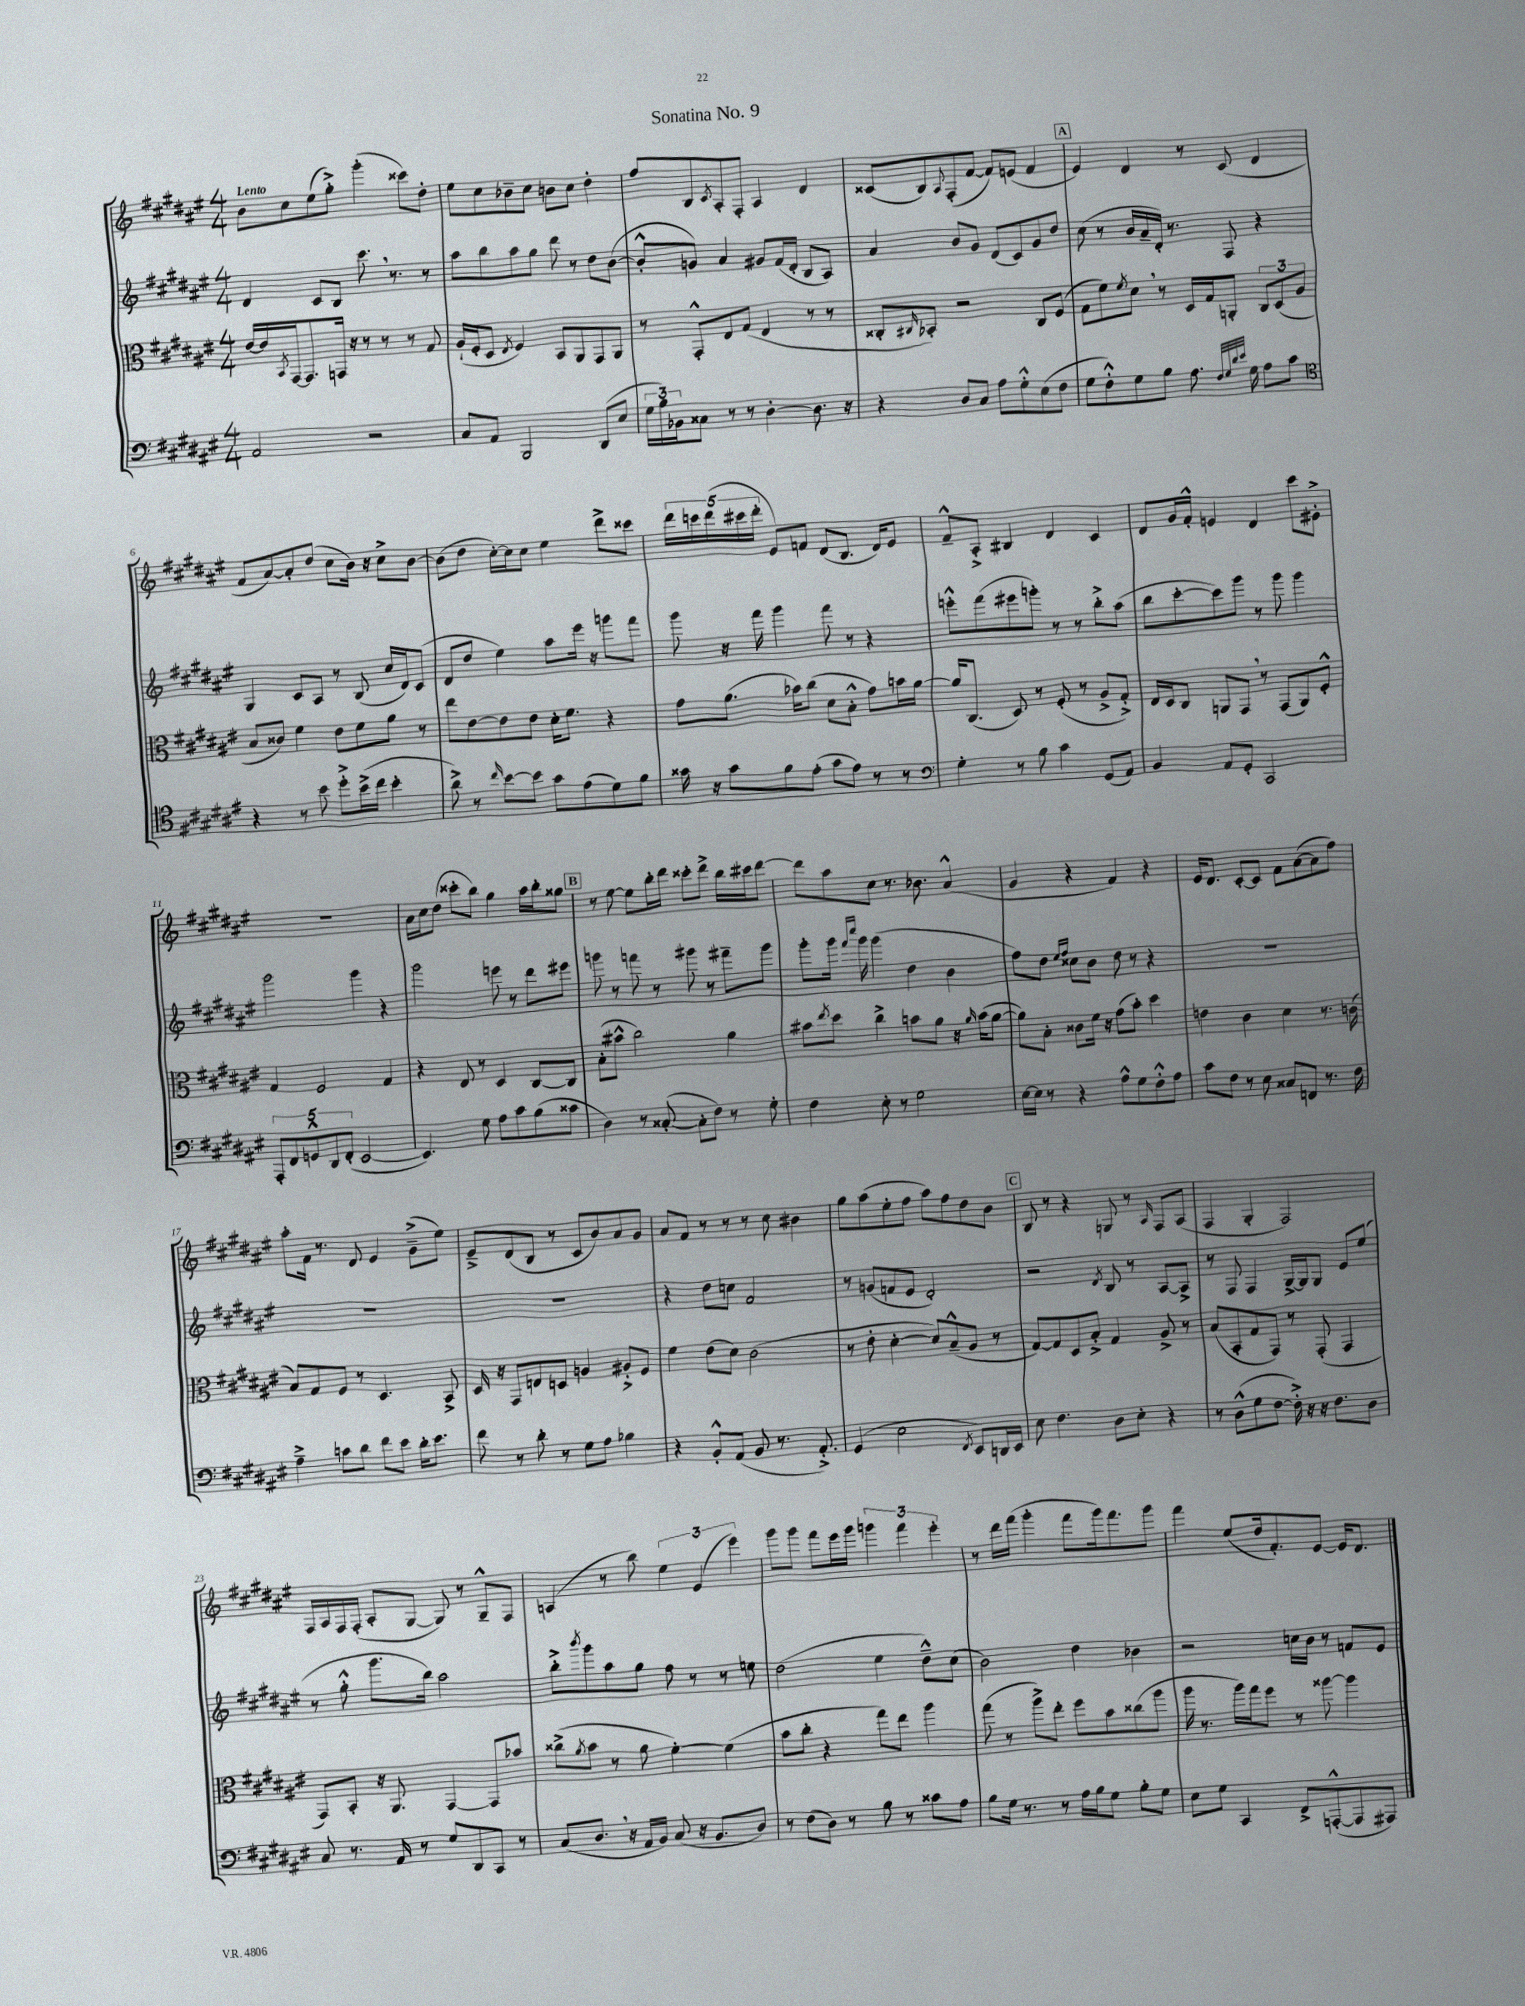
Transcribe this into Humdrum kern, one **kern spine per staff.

**kern	**kern	**kern	**kern
*part4	*part3	*part2	*part1
*staff4	*staff3	*staff2	*staff1
*clefF4	*clefC3	*clefG2	*clefG2
*k[f#c#g#d#a#e#]	*k[f#c#g#d#a#e#]	*k[f#c#g#d#a#e#]	*k[f#c#g#d#a#e#]
*M4/4	*M4/4	*M4/4	*M4/4
=1	=1	=1	=1
!	!	!	!LO:TX:a:B:t=Lento
2AA#/	[16e#/LL	4d#/	8b\L
.	16e#/]	.	.
.	8qBB/	.	.
.	[16GG#/J	.	8cc#\
.	8.GG#/]	.	.
.	.	8c#/L	(8ee#\
.	16GGn/Jk	8B/J	8gg#'^\J)
.	16r	.	.
2r	8r	8.ccc#,\	(4ggg#'\
.	8r	.	.
.	.	8.r	.
.	8r	.	8ccc##X\L)
.	8G#/	8r	8dd#'\J
=2	=2	=2	=2
8C#/L	(16A#`/LL	8aa#\L	8ee#\L
.	16F#'/J	.	.
8AA#/J	8D#/J	8bb\	8cc#\
.	8qE#/	.	.
2BBB/	4F#/)	8aa#\	8b-X~\
.	.	8gg#\J	8cc#\J
.	8BB/L	8ddd#\	8bn\L
.	8AA#/	8r	8cc#\J
(8DD#/L	8GG#/	8dd#\L	4dd#'\
8E#/J	8AA#/J	([8b\J	.
=3	=3	=3	=3
24G#\LL	8r	8b'^^/L]	8ff#/L
24B\)	.	.	.
24BB-X\J	.	.	.
8C##X\J	8GG#'^^/L	8gn/J)	8B/
.	.	.	8qc#/
8r	8E#/	4a#/	8A#'/
8r	(8G#/J	.	8F#'/J
[4D#'\	4E#/	8g#X/L	4A#/
.	.	(16f#/L	.
.	.	16d#'/JJ	.
8.D#\]	8r	8B/L	4d#/
.	8r	8A#/J)	.
16r	.	.	.
=4	=4	=4	=4
4r	8C##X'/L	4a#/	(8c##X/L
.	16qqC#X/	.	.
.	8BB-X'/J)	.	8B/)
.	.	.	8qqA#/
8D#/L	2r	8b/L	(8F#'/
8C#/J	.	8g#/J	[8f#/J
8A#\L	.	(8d#/L	8f#/L])
8G#'^^\	.	8c#/)	(8en/J
(8E#\	8C#/L	8g#/	4f#/
8F#\J	(8F#/J	8dd#/J	.
!!LO:REH:place=s1:t=A
=5	=5	=5	=5
8G#\L	8G#\L	(8cc#\	4e#/)
8F#'^^\)	8f#\)	8r	.
.	8qf#/	.	.
8G#\	8d#,\J	16b/LL	4d#/
.	.	16a#~/	.
8B\J	8r	16d#'/JJ)	.
.	.	8.r	.
8.A#\	16D#/LL	.	8r
.	16G#/J	.	.
.	8AAn'/J	8F#/	(8c#/
32qqF#/LLL	.	.	.
32qqG#/	.	.	.
32qqd#/	.	.	.
32qqe#/JJJ	.	.	.
16G#\	.	.	.
8A#\L	12C#/L	4r	4d#/
.	(12D#/	.	.
8c#\J	.	.	.
.	12A#/J	.	.
!!LO:LB:g=z
=6	=6	=6	=6
*clefC4	*	*	*
4r	8B/L	4G#/	8f#/L
.	8c##X/J)	.	[8a#/)
8r	4f#\	8c#/L	8a#'/]
8b\	.	8A#/J	(8dd#/J
8dd#'^\L	8e#\L	8r	8cc#\L
(16b^\L	8f#\	(8B/	16b\Jk)
16cc#\JJ	.	.	16r
4b'\	8a#\J	16cc#/LL	8cc#^\L
.	.	16d#/J)	.
.	8r	(8c#/J	[8b\J
=7	=7	=7	=7
8a#^\)	8ee#\L	8d#/L	(8b\L]
8r	[8e#\	8dd#/J	8dd#\J
16qqcc#/	.	.	.
[8b\L	8e#\]	4ee#\)	[16cc#'\LL)
.	.	.	16cc#\J]
8b\J]	8e#\J	.	8cc#\J
8g#\L	16d#'\KL	8aa#\L	4ee#\
.	8.f#\J	.	.
(8e#\	.	16eee#\Jk	.
.	.	16r	.
8d#\)	4r	8gggn\L	8ddd#^\L
8f#\J	.	8fff#\J	8ccc##X\J
=8	=8	=8	=8
16g##X\	8g#\L	8ggg#\	20ddd#\LL
.	.	.	20cccn\
16r	.	.	.
.	.	.	(20ddd#\
8g##\L	(8.a#\J	16r	.
.	.	.	20ccc#X\
.	.	16fff#\	.
.	.	.	20ddd#'\JJ
8f#\	.	4ggg#\	8e#/L)
.	16b-X\KL)	.	.
(8e#'\J	(8cc#\J	.	8fn/J
8g##\L	8d#\L	8fff#\	(8d#/L
8e#\J)	8B'^^\J	8r	8.B/J
8r	8g#\L)	4r	.
.	.	.	16d#/KL)
8r	16bn\L	.	8e#/J
.	[16a#\JJ	.	.
=9	=9	=9	=9
*clefF4	*	*	*
4G#'\	16a#/KL]	8eeen'^^\L	8f#~^^/L
.	(8.C#/J	.	.
.	.	(8fff#\	8A#'^/J
8r	8D#/)	8eee#X\	4B#X/
8B\	8r	8gggn'\J)	.
4c#\	(8F#'/	8r	4d#/
.	8r	8r	.
(8GG#/L	8A#^/L	8bb'^\L	4c#/
8AA#/J)	8G#'^/J)	(8aa#\J	.
=10	=10	=10	=10
4BB/	16E#/LL	8bb\L	8d#/L
.	16D#/J	.	.
.	8C#/J	[8ccc#'\	16g#/L
.	.	.	16f#'^^/JJ
8AA#/L	8AAn/L	8ccc#\])	4en/
8GG#'/J	8GG#,/J	8ggg#\J	.
2CC#/	8r	8r	4d#/
.	(8GG#/L	8ggg#\	.
.	8AA/)	4ggg#\	8ccc#\L
.	8F#'^^/J	.	8e#X'^\J
!!LO:LB:g=z
=11	=11	=11	=11
10AAA#'/L	4G#/	2ggg#\	1r
10FF#/	.	.	.
10GGn^^/	.	.	.
.	2F#/	.	.
10DD#/	.	.	.
(10FF#'/J	.	.	.
[2EE#/	.	4ggg#\	.
.	4G#/	4r	.
=12	=12	=12	=12
4.EE#/])	4r	2ggg#\	16a#\LL
.	.	.	16cc#\J
.	.	.	(8dd#\J
.	8E#/	.	8ccc##X'\L
8G#\	8r	.	8bb\J)
8A#\L	4D#/	8eeen\	4gg#\
8c#\	.	8r	.
(8B\	[8C#/L	8ddd#\L	16aa#\LL
.	.	.	16bb'\J
8c##X\J	8C#/J]	8eee#X\J	8gg##X\J
!!LO:REH:place=s1:t=B
=13	=13	=13	=13
4D#\)	(8B'\L	8gggn\	8r
.	8b#X^^\J	8r	[8ee#\
8r	2cc#\)	8fffn\	8ee#\L]
([8C##X'/	.	8r	16bb'\L
.	.	.	16ddd#\JJ
8C##'\L]	.	8ggg#X\	8ccc##X'\L
8F#\J)	.	8r	8ddd#^\J
8r	4a#\	8fff#X~\L	16bb\LL
.	.	.	16ccc#X\J
8G#'\	.	8ggg#\J	[8ddd#\J
=14	=14	=14	=14
4F#\	8b#X\L	8ggg#'\L	8ddd#\L]
.	8qee#/	.	.
.	8dd#\J	16ggg#\Jk	8aa#\
.	.	16qqfff#/LL	.
.	.	16qqcccc#/JJ	.
.	.	16ggg#\	.
8E#'\	4cc#^\	(4ggg#\	8cc#\J
8r	.	.	8.r
2G#\	8bn\L	4dd#\	.
.	.	.	8.b-X\
.	8a#\J	.	.
.	16r	4b\	(4a#^^/
.	16qqa#/	.	.
.	(16b\KL	.	.
.	[8a#\J	.	.
=15	=15	=15	=15
[16E#\LL	8a#\L])	8ff#\L)	4g#/
16E#\JJ]	.	.	.
8r	8B'\J	8dd#\J	.
.	.	16qqee#/LL	.
.	.	16qqff#/JJ	.
4r	8c##X\L	8cc##X\L	4r
.	16f#\Jk	8b\J	.
.	16r	.	.
8A#^^\L	(8g#\L	8dd#\	4f#/)
8G#\	8b'\J)	8r	.
8F#'^^\	4dd#\	4r	4r
8A#\J	.	.	.
=16	=16	=16	=16
8c#\L	4en\	1r	16e#/KL
.	.	.	8.d#/J
8F#\J	.	.	.
8r	4c#\	.	[8c#'/L
8E#\	.	.	8c#/J]
8C##X/L	4d#\	.	8f#\L
8FFn/J	.	.	([8a#\
8.r	8.r	.	8a#\]
.	.	.	8ff#\J)
16F#\	(16cn\	.	.
!!LO:LB:g=z
=17	=17	=17	=17
4A#~^\	8B/L)	1r	8aa#'\L
.	8G#/	.	16f#\Jk
.	.	.	8.r
8cn\L	8F#/J	.	.
8d#\J	8r	.	8d#/
8f#\L	4.D#/	.	4e#/
8e#\J	.	.	.
16d#'\KL	.	.	(8g#~^\L
8.e#\J	.	.	.
.	8BB^/	.	8ee#\J)
=18	=18	=18	=18
8f#\	16D#/	1r	8e#~^/L
.	16r	.	.
8r	8GG#/L	.	(8d#/
8d#'\	8En/	.	8B/J
8r	8Dn/J	.	8r
8G#\L	4An/	.	8c#/L
8A#\J	.	.	8b/)
4B-X\	8A#X'^/L	.	8a#/
.	8F#/J	.	8g#/J
=19	=19	=19	=19
4r	4f#\	4r	8a#/L
.	.	.	8f#/J
8BB'^^/L	(8e#\L	8dd#\L	8r
(8AA#/J	8d#\J)	8ccn\J	8r
8BB/	(2c#\	2f#/	8r
8.r	.	.	8cc#\
.	.	.	4b#X\
8.AA#'^/)	.	.	.
=20	=20	=20	=20
(4GG#/	8r	8r	8gg#\L
.	8e#'\	(8gn/L	(8aa#\
2E#\	[4d#'\	8fn/	8ee#'\
.	.	8e#/J	8ff#\J
.	8d#/L])	2d#'/)	8aa#\L)
.	(8B~^^/	.	8ff#\
8qFF#/	.	.	.
8EE#/L)	8A#/J	.	8dd#\
16DDn/L	8r	.	8b\J
16EE#/JJ	.	.	.
!!LO:REH:place=s1:t=C
=21	=21	=21	=21
8E#\	[8G#/L)	2r	8B/
4.F#\	8G#/]	.	8r
.	8D#/	.	4r
.	8B'^/J	.	.
.	.	8qd#/	.
8D#\L	4G#/	8B/	8Gn/
8E#'\J	.	8r	8r
.	.	.	16qqA#/
4r	8A#^/	[8A#/L	8F#/L
.	8r	8A#^/J]	(8A#/J
=22	=22	=22	=22
8r	(8B/L	8r	4F#/
(8D#^^\L	8BB'/	8F#/	.
8G#\	8G#/	4F#/	4G#'/
[8F#\J	8GG#/J)	.	.
16F#'^\])	8r	[16G#^/LL	2F#/)
16r	.	16G#/J]	.
16r	(8GG#'/	8G#/J	.
8.F#\L	.	.	.
.	4GG#/	8e#/L	.
8D#\J	.	(8ee#/J	.
!!LO:LB:g=z
=23	=23	=23	=23
8C#/	8GG#/L)	8r	16F#/LL
.	.	.	16A#/
8.r	8BB'/J	8gg#'^^\	16F#/
.	.	.	(16F#'/JJ
.	16r	8.ggg#\L	8A#'/L
16AA#/	8.AA#/	.	.
8r	.	.	[8G#/J
.	.	16bb\Jk)	.
8G#/L	[4GG#/	2aa#\	8G#/])
8DD#/	.	.	8r
8CC#/J	8GG#/L]	.	8G#~^^/L
8r	8b-X/J	.	8F#/J
=24	=24	=24	=24
(8C#/L	(8cc##X^\L	8bb'^\L	(4An/
.	8qa#/	8qbbb/	.
8.D#,/J	8b\J	8ggg#\	.
.	8r	8aa#\	8r
16r	.	.	.
16AA#/LL	8a#\	8gg#\J	8bb\)
16BB/JJ)	.	.	.
(8C#/	[4f#'\)	8ff#\	6ee#\
16r	.	8r	.
.	.	.	(6e#/
8.BB/L	.	.	.
.	(4f#\]	8r	.
.	.	.	6eee#\)
8D#/J)	.	8een\	.
=25	=25	=25	=25
8r	8b\L	(2dd#\	8ggg#\L
(8F#\L	8cc#'\J	.	8ggg#\J
8D#\J)	4r	.	8fff#\L
8r	.	.	16eee#\L
.	.	.	16ggg#\JJ
8B\	8gg#\L)	4ee#\	6gggn\
8r	8ee#\J	.	.
.	.	.	6fff#\
8c##X\L	4aa#\	8dd#~^^\L)	.
.	.	.	6eee#'\
8A#\J	.	(8cc#\J	.
=26	=26	=26	=26
8B\L	(8gg#\	2b\)	8r
16G#\Jk	8r	.	16ddd#\LL
8.r	.	.	(16fff#\JJ
.	8aa#^\L)	.	4ggg#'\
8r	8ee#'\J	.	.
16A#\LL	8ff#\L	4dd#\	8fff#\L
16B\J	.	.	.
8G#\J	8b\	.	16ggg#\k)
.	.	.	8.fff#\
8B'\L	(8cc##X\	4b-X\	.
8G#\J	8aa#\J	.	8ggg#\J
=27	=27	=27	=27
8E#\L	16aa#\	2r	4fff#\
.	8.r	.	.
8G#\J	.	.	.
4CC#/	16aa#\LL)	.	(8ee#/L
.	16gg#\J	.	.
.	8ff#\J	.	16dd#/k
.	.	.	8.f#'/)
8FF#^/L	8r	16ccn\LL	.
.	.	16b\JJ	.
([8AAAn'^^/	[8aa##X\	8r	[8e#/J
8AAA/]	4aa##\]	8fn/L	16e#/KL]
.	.	.	8.d#/J
8AAA#X/J)	.	8e#/J	.
==	==	==	==
*-	*-	*-	*-
